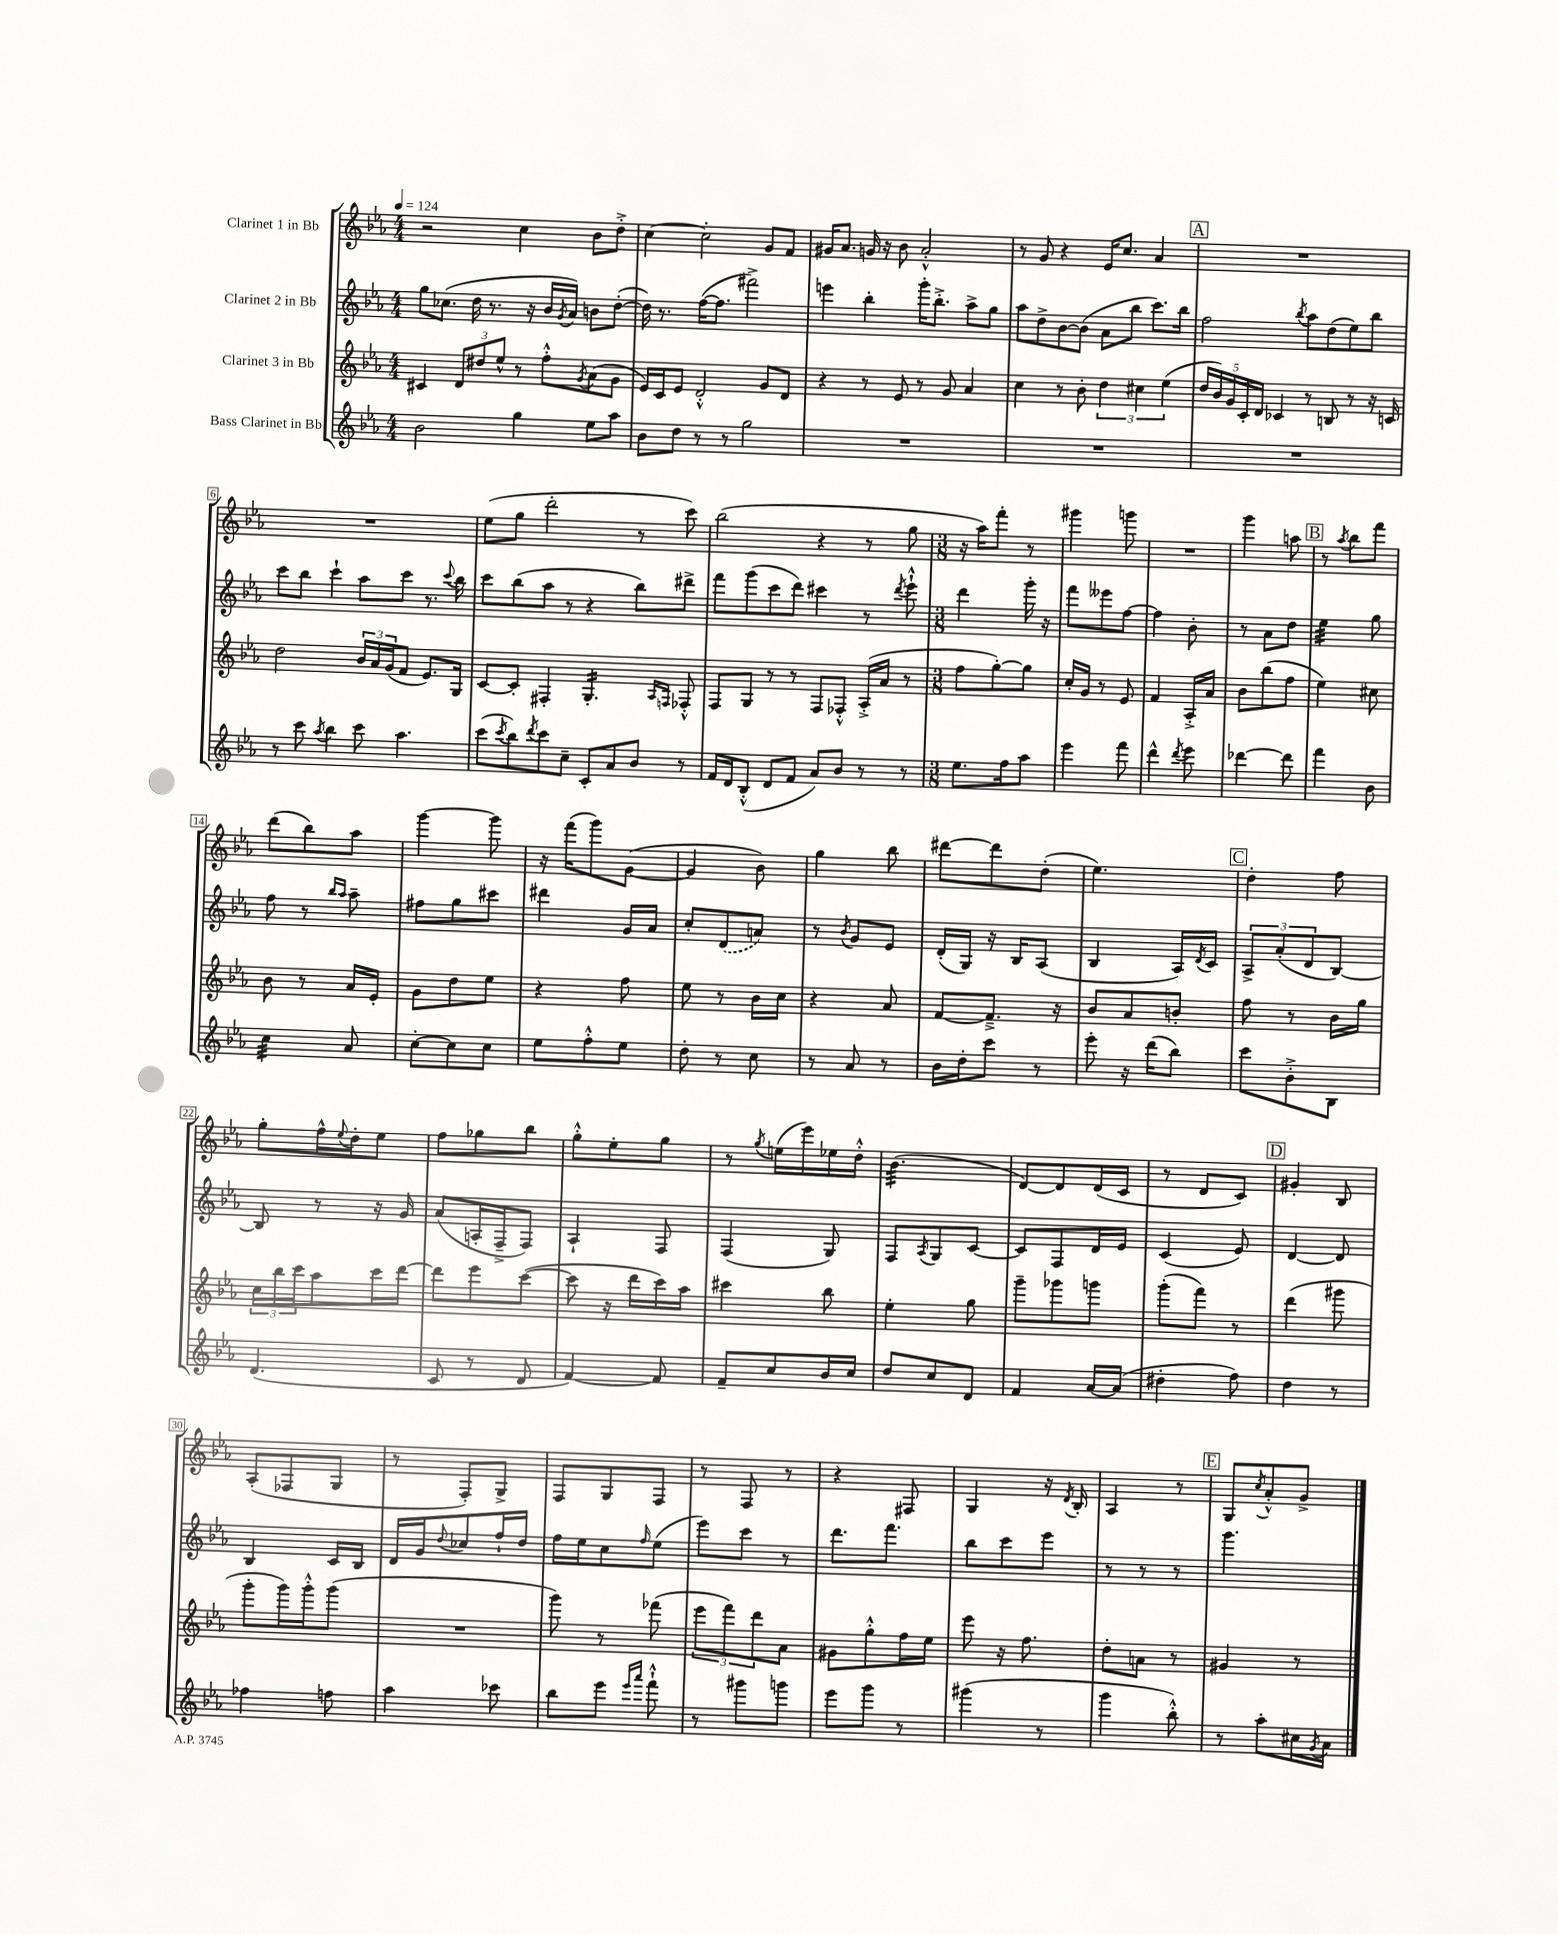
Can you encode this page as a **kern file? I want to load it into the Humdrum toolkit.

**kern	**kern	**kern	**kern
*staff4	*staff3	*staff2	*staff1
*clefG2	*clefG2	*clefG2	*clefG2
*k[b-e-a-]	*k[b-e-a-]	*k[b-e-a-]	*k[b-e-a-]
*M4/4	*M4/4	*M4/4	*M4/4
*MM124	*MM124	*MM124	*MM124
2b-	4c#	8gg	2r
.	.	(8.cc-	.
.	12d	.	.
.	.	16dd	.
.	12dd#	.	.
.	.	8.r	.
.	12ee-^^	.	.
4gg	8r	.	4cc
.	.	16r	.
.	8ff'^^	16b-	.
.	.	8qg	.
.	.	16a-)	.
.	8qg	.	.
8ee-	(8a-	8b	8b-
8aa-	8g	([8dd'	8dd'^
=	=	=	=
8b-	16e-)	16dd])	[4cc
.	16c	8.r	.
8dd	8e-	.	.
8r	2d'^^	([16ff	2cc']
.	.	8.ff]	.
8r	.	.	.
2gg	.	2fff#^)	.
.	8g	.	8g
.	8d	.	8f
=	=	=	=
1r	4r	4eee	16g#
.	.	.	8.a-
.	8r	4bb-'	16g
.	.	.	16r
.	8e-	.	8b-
.	8r	16ggg'	2a-'^^
.	.	8.bb-'^	.
.	8g	.	.
.	4a-	8aa-^	.
.	.	8gg	.
=	=	=	=
1r	4cc	8aa-	8r
.	.	8dd^	8g
.	8r	[8b-	4r
.	8b-'	(8b-]	.
.	6dd	8a-	16e-
.	.	.	8.cc
.	.	8bb-	.
.	6cc#	.	.
.	.	8.ccc)	4a-
.	(6ee-	.	.
.	.	16bb-	.
=	=	=	=
1r	20dd	2ff	1r
.	20b-)	.	.
.	20g	.	.
.	20c'	.	.
.	20d	.	.
.	4c-	.	.
.	.	8qbb-	.
.	8r	8aa-	.
.	8B	(8dd	.
.	8r	8ee-)	.
.	16r	8bb-	.
.	16c	.	.
=	=	=	=
8r	2dd	8ccc	1r
8ccc	.	8bb-	.
8qaa-	.	.	.
4bb-	.	4ccc`	.
8ccc	24b-	8aa-	.
.	24a-	.	.
.	(24g	.	.
4.aa-	8f	8ccc	.
.	8.e-)	8.r	.
.	.	8qqccc	.
.	16G	16bb-	.
=	=	=	=
(8ccc	[8c	8ccc	(8ee-
8qccc	.	.	.
8bb-)	8c']	(8bb-	8gg
8qddd	.	.	.
8ccc	4F#'	8aa-	2ddd'
8cc~	.	8r	.
8c'	4.G'	4r	.
8a-	.	.	.
8b-	.	8bb-)	8r
.	16qqA-	.	.
.	16qqF	.	.
8r	8F-'^^	8ddd#^	8ccc)
=	=	=	=
16f	8F	8fff	(2bb-
16d	.	.	.
(8B-'^^	8G	(8ggg	.
8d	8r	8ccc	.
8f	8r	8ddd)	.
8a-)	8F	4ccc#	4r
8b-	8F-'^^	.	.
8r	(16A-'^	8r	8r
.	16a-	.	.
.	.	8qddd	.
8r	8r	8eee-`^^	8gg
=	=	=	=
*M3/8	*M3/8	*M3/8	*M3/8
8.ee-	8ff	4ddd	16r
.	.	.	16aa-)
.	[8gg')	.	8fff'
16ff	.	.	.
8aa-	8gg]	16ggg'	8r
.	.	16r	.
=	=	=	=
4eee-	16cc'	8fff	4ggg#
.	16g	.	.
.	8r	8eee--	.
8fff	8e-	[8ff	8ggg
=	=	=	=
4ddd^^	4f	4ff]	4.r
8qddd	.	.	.
8eee-	16A-'^	8b-'	.
.	16a-	.	.
=	=	=	=
[4ddd-	8b-	8r	4ggg
.	(8bb-	8a-	.
8ddd-]	8ff	8dd	8aa
=	=	=	=
4fff	4ee-)	4ee-	8r
.	.	.	8qaa-
.	.	.	8bb-
8b-	8cc#	8gg	8fff
=	=	=	=
4cc	8b-	8ff	(8ddd
.	8r	8r	8bb-)
.	.	16qqbb-	.
.	.	16qqaa-	.
8a-	16a-	8aa-~	8aa-
.	16e-'	.	.
=	=	=	=
[8cc'	8g	8ff#	[4ggg
8cc]	8dd	8gg	.
8cc	8ee-	8ccc#	8ggg]
=	=	=	=
8ee-	4r	4ddd#	16r
.	.	.	(16fff
8ff'^^	.	.	8ggg)
8ee-	8ff	16g	([8g
.	.	16a-	.
=	=	=	=
8dd'	8ee-	8cc'	4g]
8r	8r	(8d	.
8cc	16b-	8a)	8b-)
.	16cc	.	.
=	=	=	=
8r	4r	8r	4gg
.	.	8qb-	.
8a-	.	8g	.
8r	8a-	8e-	8bb-
=	=	=	=
16b-	[8f	(16d'	[8ddd#
16dd'	.	16G)	.
8ccc	8.f~^]	16r	8ddd#]
.	.	16B-	.
8r	.	(8A-	(8dd'
.	16r	.	.
=	=	=	=
8eee-'	8b-	4B-	4.ee-)
16r	8a-	.	.
(16ddd	.	.	.
8bb-)	8b'	16A-)	.
.	.	8qd	.
.	.	16c	.
=	=	=	=
8ccc	8ff	12A-^	4dd'
.	.	(12a-'	.
8b-'^	8r	.	.
.	.	12d	.
8B-	16b-	[8B-)	8ff
.	16gg	.	.
=	=	=	=
(4.d	24cc	8B-]	8gg'
.	24bb-	.	.
.	24ccc	.	.
.	8aa-	8r	16ff^^
.	.	.	8qqee-
.	.	.	16dd'
.	16ccc	16r	8ee-
.	[16ddd	16g	.
=	=	=	=
8c	8ddd]	(8a-	8ff
8r	8eee-	16A'	8gg-
.	.	16F~^	.
8d	([8ccc	8F)	8bb-
=	=	=	=
[4f)	8ccc]	4A-`	8gg'^^
.	16r	.	8ee-'
.	16ddd	.	.
8f]	16ccc)	8F	8gg
.	16aa-	.	.
=	=	=	=
8f~	4ccc#	(4F	8r
.	.	.	8qgg
8cc	.	.	(16ee
.	.	.	16eee-)
16b-	8bb-	8G)	16ee-
16cc	.	.	16dd'^^
=	=	=	=
8dd	4ee-'	8F	(4.b-
.	.	8qA-	.
8cc	.	8G	.
8d	8gg	[8c	.
=	=	=	=
4f	8ggg~	8c]	[8d)
.	8ggg-	8F	8d]
[16a-	8ggg	16d	(16d
(16a-]	.	16e-	16c
=	=	=	=
4dd#'	(8ggg'	(4c	8r
.	8fff)	.	8d
8ff)	8r	8e-)	8c)
=	=	=	=
4dd	(4ddd	[4d	4g#'
8r	8ggg#	8d]	8B-
=	=	=	=
4ff-	8ggg'	4B-	(8A-'
.	16ggg)	.	8F-
.	16ggg'^^	.	.
8ff	(8ggg	16c	8G
.	.	16B-	.
=	=	=	=
4aa-	4.r	16d	8r
.	.	16g	.
.	.	8qqdd	.
.	.	8cc-	8F')
8ccc-	.	16ff`	8G^
.	.	16dd	.
=	=	=	=
8bb-	8ggg)	16ff	8F
.	.	16ee-	.
8eee-	8r	8cc	8G
16qqeee-	.	.	.
16qqaaa-	.	16qqff	.
8fff`^^	(8fff-	(8ee-	8F
=	=	=	=
8r	12eee-	8eee-)	8r
.	12fff)	.	.
8ggg#	.	8ccc	8F
.	12ddd	.	.
8ggg	8a-	8r	8r
=	=	=	=
8eee-	8g#	8.ddd	4r
8ggg	8gg'^^	.	.
.	.	8.fff	.
8r	16ff	.	8F#
.	16ee-	.	.
=	=	=	=
(4ggg#	8eee-	8bb-	4G
.	16r	8ccc	.
.	8.ff	.	.
8r	.	8eee-	16r
.	.	.	8qd
.	.	.	16B-'
=	=	=	=
4ggg	8dd'	8r	4A-
.	8a	8r	.
8bb-'^^)	8r	8r	8r
=	=	=	=
8r	4g#	4.ggg	8G
.	.	.	8qcc
8aa-'	.	.	8a-'^^
16cc#	8r	.	8g^
8qg	.	.	.
16a-	.	.	.
==	==	==	==
*-	*-	*-	*-
